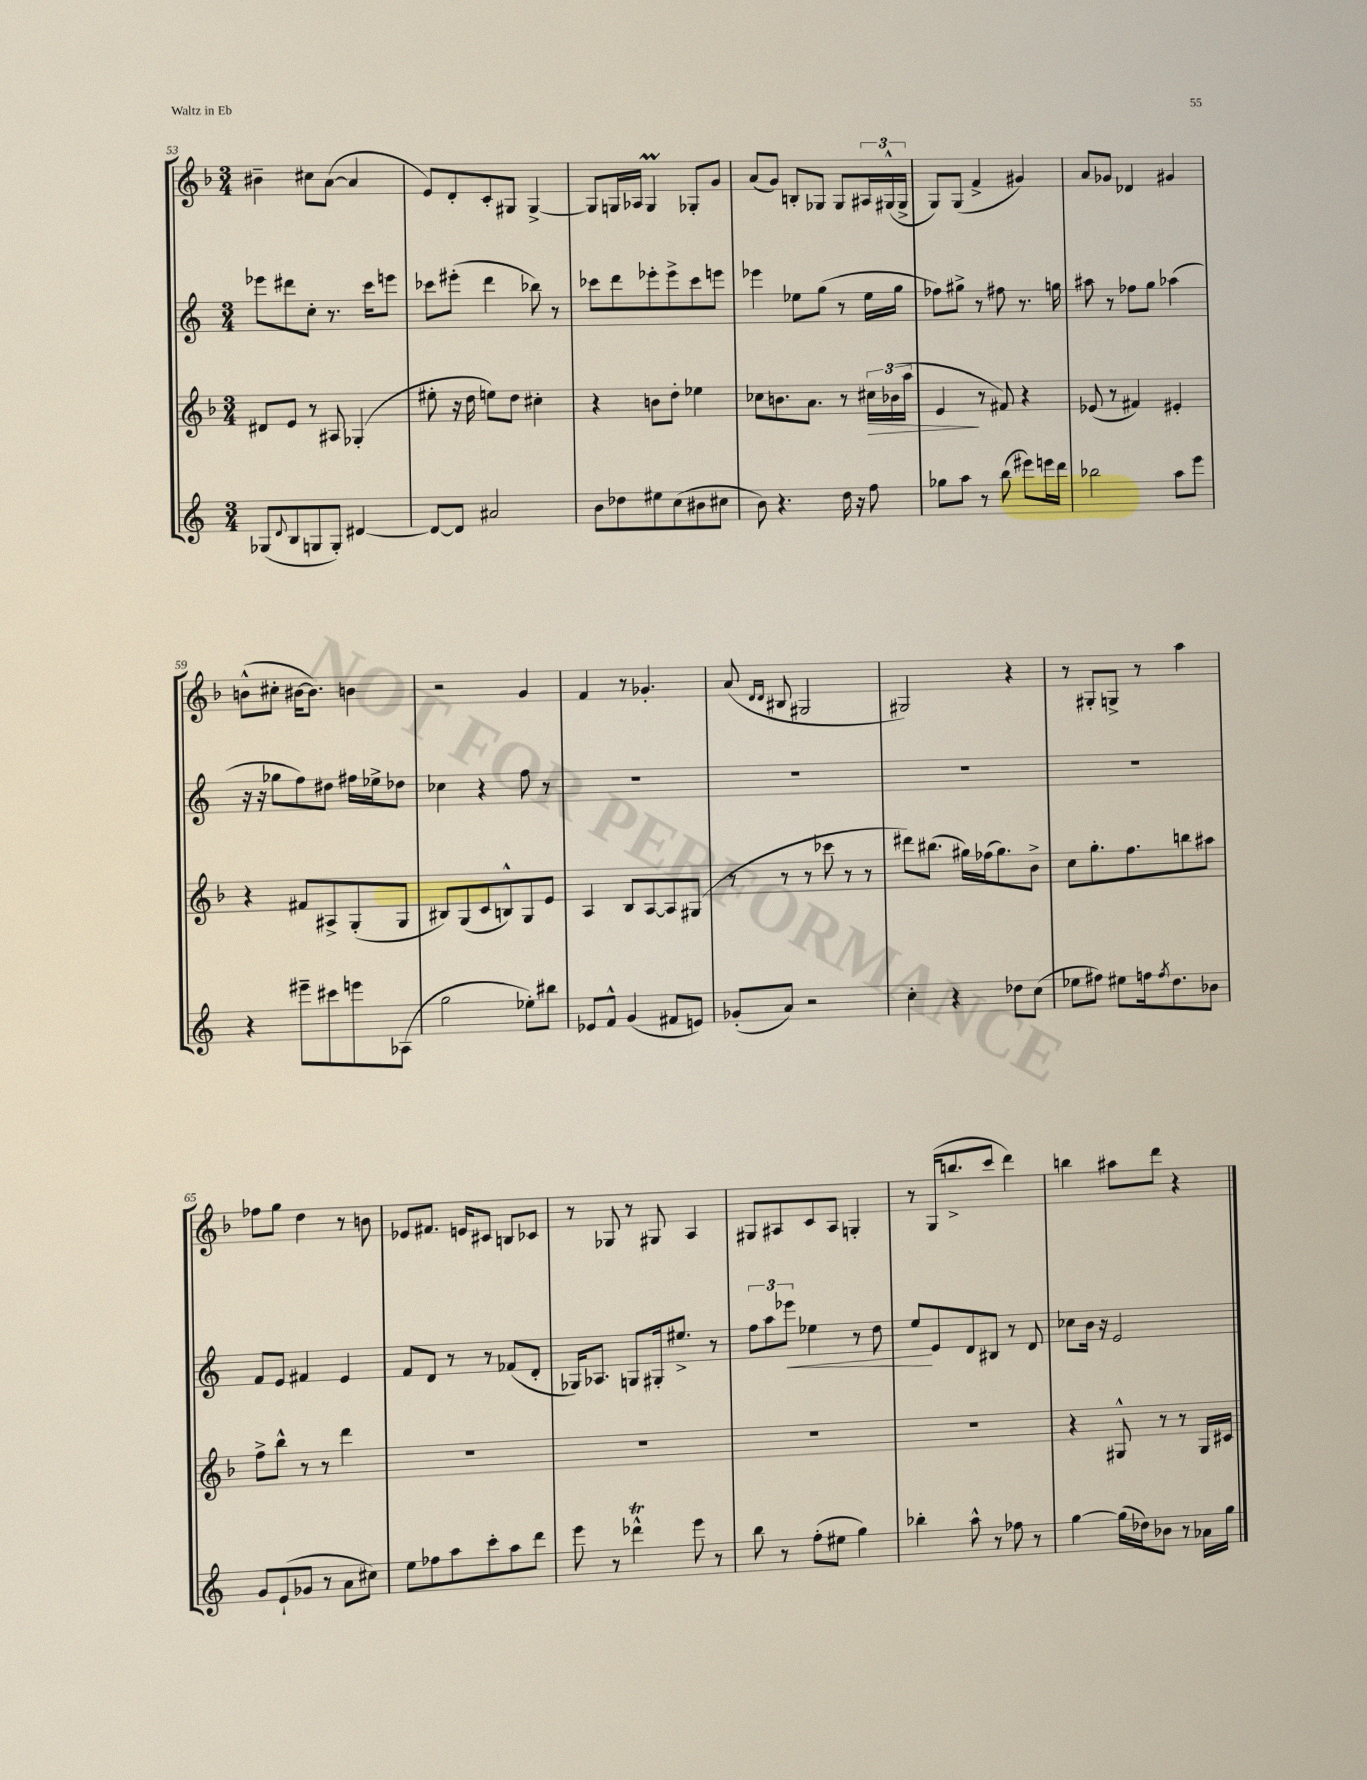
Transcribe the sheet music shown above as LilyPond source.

<<
\new StaffGroup <<
\new Staff = "s0" {
    \clef treble \key f \major \numericTimeSignature \time 3/4
    bis'4-- cis''8 a'8~( a'4 |
    e'8) d'8-. c'8-. gis8 gis4~-> |
    gis8 g16 aes16 g4\prall ges8-. g'8 |
    a'8( g'8) b8-. ges8 ges8 \tuplet 3/2 { ais16 gis16-^( gis16-> } |
    g8) g8( f'4-> gis'4) |
    a'8 ges'8 des'4 gis'4 |
    b'8-^( cis''8-. bis'16~ bis'8.) b'4 |
    r2 g'4 |
    f'4 r8 ges'4.-. |
    a'8( \grace { d'16 d'16 } bis8 gis2 |
    gis2) r4 |
    r8 gis8-. g8-> r8 a''4 |
    fes''8 g''8 d''4 r8 b'8 |
    ees'8 fis'8. e'16 cis'8 b8 ces'8 |
    r8 ges8 r8 gis8 a4 |
    gis8 ais8 c'8 ais8 g4-. |
    r8 g16( b''8.-> c'''8 d'''4) |
    b''4 ais''8 d'''8 r4 \bar "|." |
}
\new Staff = "s1" {
    \clef treble \key c \major \numericTimeSignature \time 3/4
    ees'''8 dis'''8 c''8-. r8. c'''16 e'''8 |
    ces'''8 eis'''8-.( d'''4 bes''8) r8 |
    ces'''8 d'''8 ees'''8-. ees'''8-> ces'''8 e'''8 |
    ees'''4 ees''8 g''8( r8 ees''16 g''16 |
    fes''8) gis''8-> r8 fis''8 r8. g''16 |
    ais''8 r8 fes''8 g''8 aes''4( |
    r16 r16 ges''8 f''8) dis''8 fis''16 ees''16-> des''8 |
    ces''4 r4 f''8 r8 |
    R2. |
    R2. |
    R2. |
    R2. |
    f'8 e'8 fis'4 e'4 |
    f'8 d'8 r8 r8 fes'8( d'8-. |
    ges16) aes8. g8 gis16-. eis''8.-> r8 |
    \tuplet 3/2 { f''8 a''8 ees'''8\< } ees''4 r8 d''8 |
    e''8\! e'8 d'8 bis8 r8 d'8 |
    ces''8 b'16 r16 e'2 \bar "|." |
}
\new Staff = "s2" {
    \clef treble \key f \major \numericTimeSignature \time 3/4
    dis'8 e'8 r8 ais8 ges4-.( |
    eis''8-. r16 d''16 e''8) d''8 cis''4-. |
    r4 b'8 d''8-. ees''4 |
    ces''8 b'8. a'8. r8 \tuplet 3/2 { cis''16\> bes'16( a''16 } |
    e'4\! r8 fis'8) r4 |
    ees'8( r8 fis'4) eis'4-. |
    r4 fis'8 ais8-> g8-.( g8 |
    bis8) g8( c'8 b8-^) g8 e'8 |
    a4 bes8 a8~ a8 gis8( |
    r8 r8 r8 ces'''8 r8 r8 |
    dis'''8) bis''8.( gis''16) fes''16( gis''8.) bes'8-> |
    c''8 g''8.-. f''8. b''8 ais''8 |
    f''8-> bes''8-^ r8 r8 d'''4 |
    R2. |
    R2. |
    R2. |
    R2. |
    r4 gis8-^ r8 r8 gis16 cis'16 \bar "|." |
}
\new Staff = "s3" {
    \clef treble \key c \major \numericTimeSignature \time 3/4
    ges8( \appoggiatura { d'8 } b8 g8 g8-.) dis'4~ |
    dis'8~ dis'8 ais'2 |
    b'8 des''8 eis''8 c''8( bis'8 cis''8 |
    b'8) r4. d''16 r16 f''8 |
    ges''8 a''8 r8 b''8( eis'''8) e'''16 d'''16 |
    bes''2 a''8 e'''8 |
    r4 eis'''8-- cis'''8 e'''8 aes8( |
    g''2 ees''8-.) bis''8 |
    ees'8 f'8-^ g'4( fis'8 e'8) |
    ges'8-.( a'8) r2 |
    c''4-. r4 des''8 c''8( |
    ees''8 fis''8) eis''8 f''16 \acciaccatura { f''8 } d''8. bes'8 |
    g'8 e'8-!( ges'8 r8 a'8 cis''8) |
    e''8 fes''8 a''8 c'''8-. a''8 d'''8 |
    e'''8 r8 des'''4-^\trill e'''8 r8 |
    b''8 r8 f''8-.( eis''8 g''4) |
    bes''4-. a''8-^ r8 fes''8 r8 |
    g''4~ g''16( des''16) bes'8 r8 aes'16 g''16 \bar "|." |
}
>>
>>
\layout { \context { \Score currentBarNumber = #53 } }
